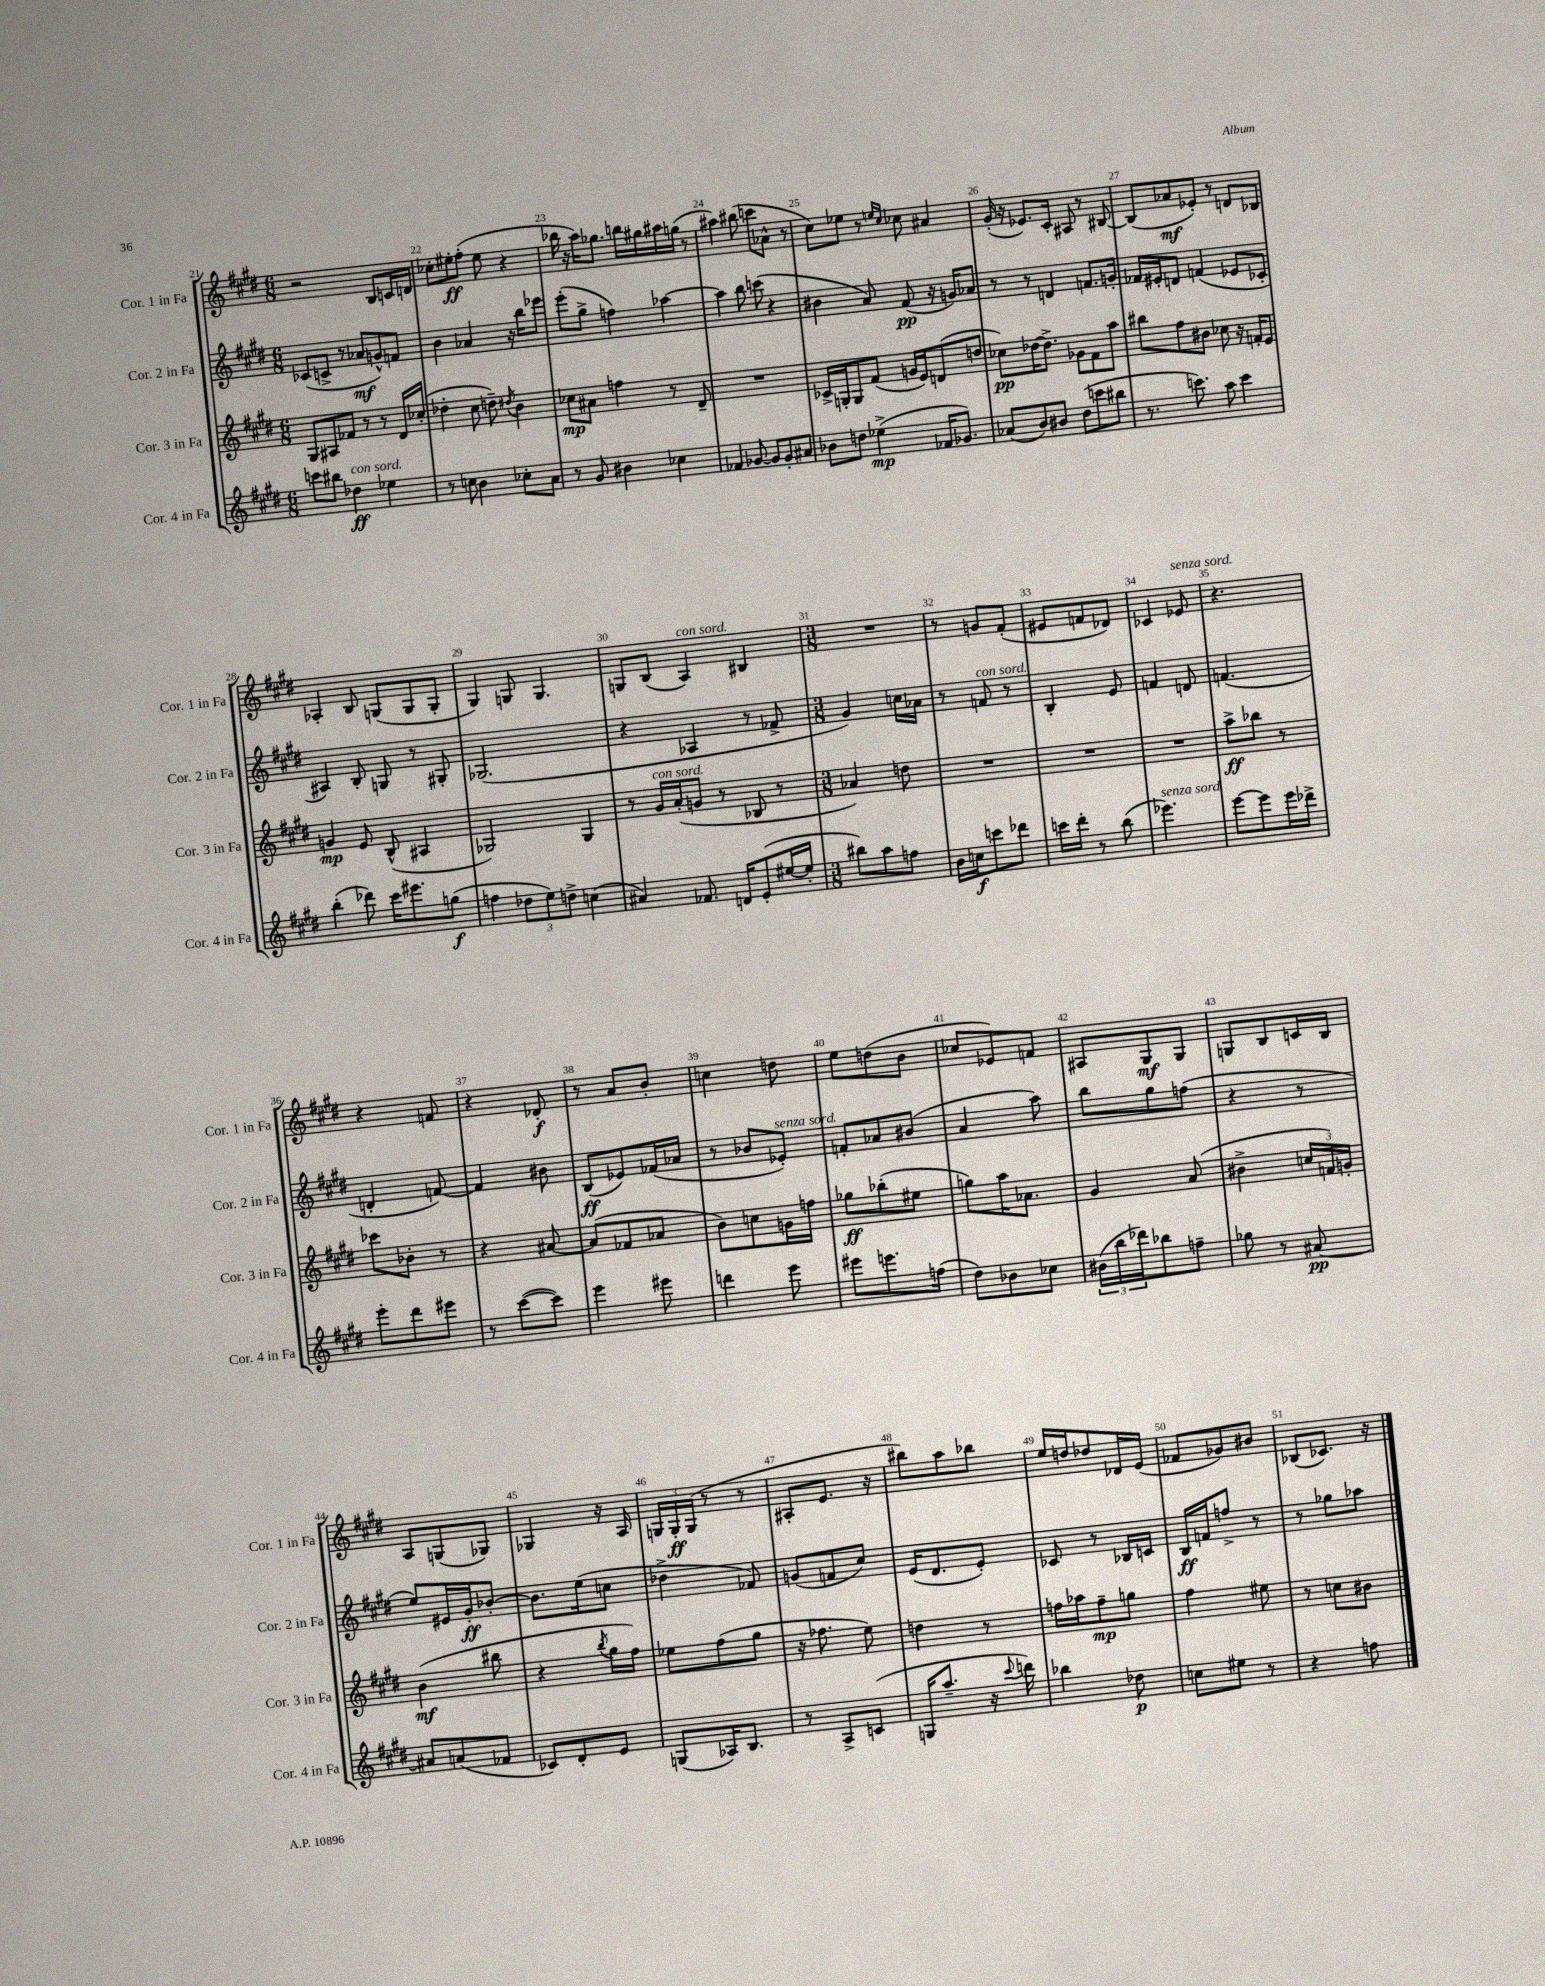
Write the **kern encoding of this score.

**kern	**dynam	**kern	**dynam	**kern	**dynam	**kern	**dynam
*part4	*part4	*part3	*part3	*part2	*part2	*part1	*part1
*staff4	*staff4	*staff3	*staff3	*staff2	*staff2	*staff1	*staff1
*I"Cor. 4 in Fa	*	*I"Cor. 3 in Fa	*	*I"Cor. 2 in Fa	*	*I"Cor. 1 in Fa	*
*I'Cor. 4 in Fa	*	*I'Cor. 3 in Fa	*	*I'Cor. 2 in Fa	*	*I'Cor. 1 in Fa	*
*clefG2	*	*clefG2	*	*clefG2	*	*clefG2	*
*k[f#c#g#d#]	*	*k[f#c#g#d#]	*	*k[f#c#g#d#]	*	*k[f#c#g#d#]	*
*M6/8	*	*M6/8	*	*M6/8	*	*M6/8	*
=21	=21	=21	=21	=21	=21	=21	=21
8cccn\L	.	8G#/L	.	(8c-X/L	.	2r	.
8bb#X\J	.	8A#X/	.	8cn^/J	.	.	.
!LO:TX:a:i:t=con sord.	!	!	!	!	!	!	!
4dd-X\	ff	8f-X/J	.	8r	.	.	.
.	.	8r	.	8a-X/L	mf	.	.
4ee-X\	.	8r	.	8gn^^/)	.	8B/L	.
.	.	16d#/LL	.	8fn/J	.	16cn/L	.
.	.	(16cc-X'/JJ	.	.	.	16dn/JJ	.
=22	=22	=22	=22	=22	=22	=22	=22
8r	.	4dd-X'\	.	4b\	.	8cc-X'\L	.
8ccn\	.	.	.	.	.	8ee#X'\	ff
4b\	.	8cc#\	.	4a-X/	.	(8ff#'\J	.
.	.	8ddn~\)	.	.	.	8ee#\	.
.	.	8qdd#X/	.	.	.	.	.
8cc-X'\L	.	4b\	.	16r	.	4r	.
.	.	.	.	16bb\KL	.	.	.
8a\J	.	.	.	8eee-X\J	.	.	.
=23	=23	=23	=23	=23	=23	=23	=23
8r	.	8cc-X\L	mp	(8eee'\L	.	16bb-X\	.
.	.	.	.	.	.	16r	.
8g#/	.	8a#X\J	.	8gg#^\J	.	16aa\KL)	.
.	.	.	.	.	.	8.gg-X\J	.
4b#X\	.	4ffn\	.	4ffn\)	.	.	.
.	.	.	.	.	.	16bbn\LL	.
.	.	.	.	.	.	16gg#X\	.
4cc-X\	.	8r	.	[4aa-X\	.	16aa#X\	.
.	.	.	.	.	.	(16ggn\JJ	.
.	.	8d#~/	.	.	.	8r	.
=24	=24	=24	=24	=24	=24	=24	=24
4f-X/	.	2.r	.	4aa-\]	.	4aa#X\)	.
[8g-X/	.	.	.	8bb\	.	(8bb#X\	.
8g-/L]	.	.	.	(8cccn\	.	8cccn\L	.
8g-'/	.	.	.	4r	.	8a-X^^\J	.
8a#X/J	.	.	.	.	.	8r	.
=25	=25	=25	=25	=25	=25	=25	=25
8b-X\L	.	16c-X^/LL	.	4b#X\	.	8cc#\L)	.
.	.	16Gn'/J	.	.	.	.	.
8ddn\J	.	8G/	.	.	.	8ee-X\J	.
(4ee-X^\	mp	(8f#/J	.	8a/)	.	8r	.
.	.	.	.	.	.	16qqeen/LL	.
.	.	.	.	.	.	16qqcc#/JJ	.
.	.	16gn/LL	.	(8f#/	pp	8cc-X\	.
.	.	16e/J)	.	.	.	.	.
16f-X/KL	.	(8dn/	.	16r	.	4a#X/	.
8.g-X/J)	.	.	.	16gn/KL)	.	.	.
.	.	8ddn/J	.	8a-X/J	.	.	.
=26	=26	=26	=26	=26	=26	=26	=26
(8a-X/L	.	8cc-X\L)	pp	8r	.	(16g#'/	.
.	.	.	.	.	.	16r	.
8b/)	.	[16dd-X\K	.	8r	.	8.e-X/L)	.
.	.	8.dd-^\J]	.	.	.	.	.
8b#X/J	.	.	.	4dn/	.	.	.
.	.	.	.	.	.	16c#'/Jk	.
(8dd#\L	.	8g-X\L	.	.	.	8A#X/	.
8cccn\	.	8f#\	.	8.fn/L	.	8r	.
8bb#X\J	.	8aa\J	.	.	.	[8B#X/	.
.	.	.	.	16gn'/Jk	.	.	.
=27	=27	=27	=27	=27	=27	=27	=27
8.r	.	8bb#X\L	.	16f-X/LL	.	(8B#/L]	.
.	.	.	.	16e#X'/J	.	.	.
.	.	8ff#\	.	8dn/J	.	8a-X/	mf
8.cccn\)	.	.	.	.	.	.	.
.	.	8b#X\J	.	(4fn/	.	8e-X'/J)	.
8aa\	.	8cc-X\	.	.	.	8r	.
4ccc\	.	16r	.	8e-X/L	.	8dn/L	.
.	.	16fn'/KL	.	.	.	.	.
.	.	8e/J	.	8c-X'/J	.	8B-X/J	.
!!LO:LB:g=z
=28	=28	=28	=28	=28	=28	=28	=28
(4bb'\	.	4gn/	mp	4A#X/)	.	4A-X'/	.
8ddd-X\)	.	8e/	.	8B'/	.	8B/	.
16ccc#\KL	.	(8B^^/	.	8Gn/	.	(8Gn/L	.
8.eee#X\	.	.	.	.	.	.	.
.	.	4A#X/	.	8r	.	8G/	.
(8ggn\J	f	.	.	8G#X'/	.	8G'/J	.
=29	=29	=29	=29	=29	=29	=29	=29
4ffn\	.	2G-X/)	.	(2.G-X/	.	4G#/)	.
12dd-X\L	.	.	.	.	.	8Gn/	.
12ee\)	.	.	.	.	.	.	.
.	.	.	.	.	.	4.G/	.
12ddn^\J	.	.	.	.	.	.	.
(4ccn\	.	4G-/	.	.	.	.	.
=30	=30	=30	=30	=30	=30	=30	=30
4a#X/)	.	8r	.	4r	.	8Gn/L	.
!	!	!LO:TX:a:i:t=con sord.	!	!	!	!	!
.	.	16g#/LL	.	.	.	(8B/J	.
.	.	(16a'/J	.	.	.	.	.
!	!	!	!	!	!	!LO:TX:a:i:t=con sord.	!
8.f-X/	.	8gn/J	.	4A-X/	.	4A/)	.
.	.	8r	.	.	.	.	.
16dn/KL	.	.	.	.	.	.	.
(8e'/	.	8B-X/	.	8r	.	4B#X/	.
[16ee#X/L	.	8r	.	8f-X^/	.	.	.
16ee#'/JJ]	.	.	.	.	.	.	.
=31	=31	=31	=31	=31	=31	=31	=31
*M3/8	*	*M3/8	*	*M3/8	*	*M3/8	*
8bb#X\L)	.	4a-X/)	.	4g#/)	.	4.r	.
8aa\	.	.	.	.	.	.	.
8ffn\J	.	8ddn\	.	16ccn\LL	.	.	.
.	.	.	.	16a-X\JJ	.	.	.
=32	=32	=32	=32	=32	=32	=32	=32
16b\LL	.	4.r	.	8r	.	8r	.
16ccn\J	f	.	.	.	.	.	.
!	!	!	!	!LO:TX:a:i:t=con sord.	!	!	!
8cccn\	.	.	.	8fn/	.	8gn/L	.
8ddd-X\J	.	.	.	8r	.	(8f#'/J	.
=33	=33	=33	=33	=33	=33	=33	=33
16cccn\LL	.	4.r	.	4B'/	.	8e#X/L	.
16ddd#'\JJ	.	.	.	.	.	.	.
8r	.	.	.	.	.	8fn/	.
(8bb\	.	.	.	8e/	.	8d-X/J)	.
=34	=34	=34	=34	=34	=34	=34	=34
!LO:TX:a:i:t=senza sord.	!	!	!	!	!	!	!
4.eee-X\)	.	4.r	.	4fn/	.	4c-X/	.
!	!	!	!	!	!	!LO:TX:a:i:t=senza sord.	!
.	.	.	.	8dn/	.	8e-X/	.
=35	=35	=35	=35	=35	=35	=35	=35
[8eee\L	.	8aa^\L	ff	(4.fn/	.	4.r	.
8eee\]	.	8bb-X\J	.	.	.	.	.
16eee\L	.	8r	.	.	.	.	.
16ddd-X^\JJ	.	.	.	.	.	.	.
!!LO:LB:g=z
=36	=36	=36	=36	=36	=36	=36	=36
8eee'\L	.	8ccc-X\L	.	4dn'/	.	4r	.
8ddd#\	.	8b-X'\J	.	.	.	.	.
8eee#X\J	.	8r	.	[8fn/)	.	8fn/	.
=37	=37	=37	=37	=37	=37	=37	=37
8r	.	4r	.	4f/]	.	4r	.
([8ccc#\L	.	.	.	.	.	.	.
8ccc#\J])	.	[8a#X/	.	8b#X\	.	8d-X'/	f
=38	=38	=38	=38	=38	=38	=38	=38
4eee\	.	(8a#/L]	.	(8B/L	ff	8r	.
.	.	8f-X/	.	8e-X/)	.	8a/L	.
8eee#X\	.	8a-X/J	.	(16f-X/L	.	8b'/J	.
.	.	.	.	16a-X/JJ	.	.	.
=39	=39	=39	=39	=39	=39	=39	=39
4dddn\	.	8b\L)	.	8r	.	4ccn\	.
.	.	8ccn\	.	8b-X/L	.	.	.
!	!	!	!	!LO:TX:a:i:t=senza sord.	!	!	!
8eee\	.	16gn\L	.	8e-X'/J)	.	8ddn\	.
.	.	16ffn\JJ	.	.	.	.	.
=40	=40	=40	=40	=40	=40	=40	=40
8eee#X\L	.	8gg-X\L	ff	8fn'/L	.	8ee\L	.
8.eeen\	.	(8bb-X'\	.	8a-X/	.	(8ddn\	.
.	.	8ee#X\J	.	(8b#X/J	.	8b\J	.
(16ffn\Jk	.	.	.	.	.	.	.
=41	=41	=41	=41	=41	=41	=41	=41
8dd#\L)	.	8ggn\L)	.	4a/	.	8cc-X/L	.
8b-X\	.	16aa\K	.	.	.	8e-X/)	.
.	.	8.a-X\J	.	.	.	.	.
8cc-X\J	.	.	.	8aa\)	.	8fn/J	.
=42	=42	=42	=42	=42	=42	=42	=42
(24b#X\LL	.	4g#/	.	8bb\L	.	8A#X/L	.
24bb\	.	.	.	.	.	.	.
24ddd-X\J)	.	.	.	.	.	.	.
8bb-X\	.	.	.	8gg#\	.	8G#/	mf
8ffn~\J	.	(8a/	.	(8ffn\J	.	8G#/J	.
=43	=43	=43	=43	=43	=43	=43	=43
8gg-X\	.	4b#X^\	.	4r	.	8Gn/L	.
8r	.	.	.	.	.	8B/	.
[8a#X/	pp	24ccn/LL	.	8r	.	16cn/L	.
.	.	24fn/)	.	.	.	.	.
.	.	.	.	.	.	16B/JJ	.
.	.	24gn'/JJ	.	.	.	.	.
!!LO:LB:g=z
=44	=44	=44	=44	=44	=44	=44	=44
8a#X/L]	.	(4b\	mf	8ee/L)	.	8A/L	.
(8an/	.	.	.	16e#X/L	.	(8Gn/	.
.	.	.	.	16g#'/J	ff	.	.
8f-X/J	.	8bb#X\	.	[8b-X'/J	.	8G-X/J)	.
=45	=45	=45	=45	=45	=45	=45	=45
8c-X/L)	.	4r	.	8.b-\L]	.	4G-X/	.
8d#'/	.	.	.	.	.	.	.
.	.	.	.	(16ee\k	.	.	.
.	.	8qbb/	.	.	.	.	.
8e/J	.	16gg#\LL	.	8ccn\J	.	16r	.
.	.	16ff#\JJ)	.	.	.	16A/	.
=46	=46	=46	=46	=46	=46	=46	=46
(8Gn/L	.	8ee-X\L	.	4dd-X^\	.	24Gn/LL	.
.	.	.	.	.	.	24G'/	ff
.	.	.	.	.	.	(24G/JJ	.
16A-X/K)	.	(8ff#\	.	.	.	8r	.
8.B/J	.	.	.	.	.	.	.
.	.	8gg#\J	.	8f-X/)	.	8r	.
=47	=47	=47	=47	=47	=47	=47	=47
8r	.	16r	.	(8gn/L	.	8A#X'/L	.
.	.	8.ff-X\	.	.	.	.	.
8A^/L	.	.	.	8fn/	.	8.e/J	.
(8cn/J	.	8ee\)	.	8cc#/J)	.	.	.
.	.	.	.	.	.	16r	.
=48	=48	=48	=48	=48	=48	=48	=48
16Gn/KL	.	4ddn\	.	(16e/KL	.	8bb#X\L)	.
8.aa~/J	.	.	.	8.d#/	.	.	.
.	.	.	.	.	.	8aa\	.
16r	.	8r	.	8e'/J)	.	8bb-X\J	.
8qqccc#/	.	.	.	.	.	.	.
16dddn\)	.	.	.	.	.	.	.
=49	=49	=49	=49	=49	=49	=49	=49
4bb-X\	.	16ffn\LL	.	8c-X/	.	16ee/LL	.
.	.	16aa-X\J	.	.	.	16ddn/J	.
.	.	8ff~\	mp	8r	.	8dd-X/	.
8dd-X\	p	8ggn\J	.	16B-X/LL	.	16d-X/L	.
.	.	.	.	16cn/JJ	.	(16e/JJ	.
=50	=50	=50	=50	=50	=50	=50	=50
8ccn\L	.	4ff#\	.	16B/LL	ff	8f-X/L	.
.	.	.	.	16fn/J	.	.	.
8ee#X\J	.	.	.	8ffn^/J	.	8g-X/)	.
8r	.	8ee#X\	.	8r	.	8b#X/J	.
=51	=51	=51	=51	=51	=51	=51	=51
4r	.	8r	.	8r	.	(8B-X/L	.
.	.	8ccn\L	.	8gg-X\L	.	8.c-X/J)	.
8ffn\	.	8b#X\J	.	8aa-X\J	.	.	.
.	.	.	.	.	.	16r	.
==	==	==	==	==	==	==	==
*-	*-	*-	*-	*-	*-	*-	*-
